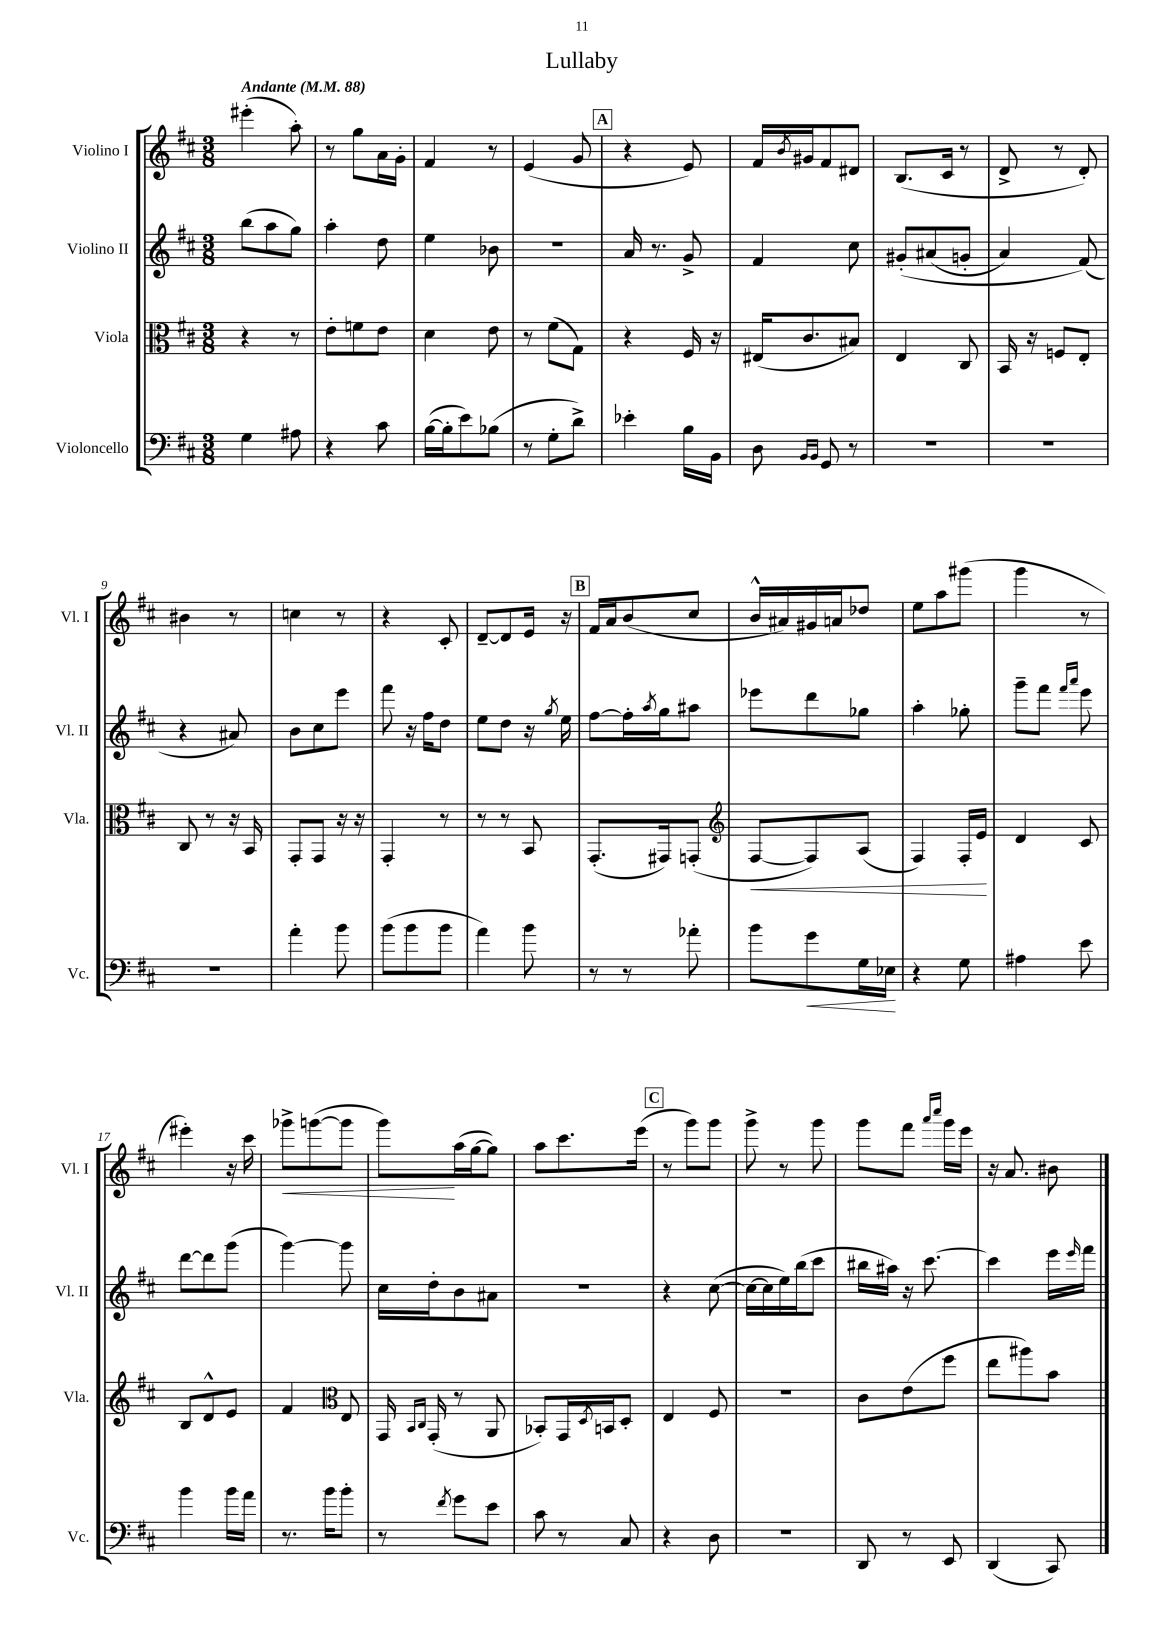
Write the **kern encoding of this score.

**kern	**dynam	**kern	**dynam	**kern	**kern	**dynam
*part4	*part4	*part3	*part3	*part2	*part1	*part1
*staff4	*staff4	*staff3	*staff3	*staff2	*staff1	*staff1
*I"Violoncello	*	*I"Viola	*	*I"Violino II	*I"Violino I	*
*I'Vc.	*	*I'Vla.	*	*I'Vl. II	*I'Vl. I	*
*clefF4	*	*clefC3	*	*clefG2	*clefG2	*
*k[f#c#]	*	*k[f#c#]	*	*k[f#c#]	*k[f#c#]	*
*M3/8	*	*M3/8	*	*M3/8	*M3/8	*
*MM88	*	*MM88	*	*MM88	*MM88	*
=1	=1	=1	=1	=1	=1	=1
!	!	!	!	!	!LO:TX:a:B:t=Andante	!
4G\	.	4r	.	(8bb\L	(4eee#X'\	.
.	.	.	.	8aa\	.	.
8A#X\	.	8r	.	8gg\J)	8aa'\)	.
=2	=2	=2	=2	=2	=2	=2
4r	.	8e'\L	.	4aa'\	8r	.
.	.	8fn\	.	.	8gg\L	.
8c#\	.	8e\J	.	8dd\	16a\L	.
.	.	.	.	.	16g'\JJ	.
=3	=3	=3	=3	=3	=3	=3
([16B\LL	.	4d\	.	4ee\	4f#/	.
16B'\J]	.	.	.	.	.	.
8e\)	.	.	.	.	.	.
(8B-X\J	.	8e\	.	8b-X\	8r	.
=4	=4	=4	=4	=4	=4	=4
8r	.	8r	.	4.r	(4e/	.
8G'\L	.	(8f#\L	.	.	.	.
8d^\J)	.	8G\J)	.	.	8g/	.
!!LO:REH:place=s1:t=A
=5	=5	=5	=5	=5	=5	=5
4e-X'\	.	4r	.	16a/	4r	.
.	.	.	.	8.r	.	.
16B\LL	.	16F#/	.	8g^/	8e/)	.
16BB\JJ	.	16r	.	.	.	.
=6	=6	=6	=6	=6	=6	=6
8D\	.	(16E#X/KL	.	4f#/	16f#/LL	.
.	.	.	.	.	8qb/	.
.	.	8.c#/	.	.	16g#X/J	.
16qqBB/LL	.	.	.	.	.	.
16qqBB/JJ	.	.	.	.	.	.
8GG/	.	.	.	.	8f#/	.
8r	.	8B#X/J)	.	8cc#\	8d#X/J	.
=7	=7	=7	=7	=7	=7	=7
4.r	.	4E/	.	(8g#X'/L	(8.B/L	.
.	.	.	.	(8a#X/	.	.
.	.	.	.	.	16c#/Jk	.
.	.	8C#/	.	8gn'/J	8r	.
=8	=8	=8	=8	=8	=8	=8
4.r	.	16BB/	.	4a/)	8d^/	.
.	.	16r	.	.	.	.
.	.	8Fn/L	.	.	8r	.
.	.	8E'/J	.	(8f#/)	8d'/)	.
!!LO:LB:g=z
=9	=9	=9	=9	=9	=9	=9
4.r	.	8C#/	.	4r	4b#X\	.
.	.	8r	.	.	.	.
.	.	16r	.	8a#X/)	8r	.
.	.	16BB/	.	.	.	.
=10	=10	=10	=10	=10	=10	=10
4a'\	.	8GG'/L	.	8b\L	4ccn\	.
.	.	8GG/J	.	8cc#\	.	.
8b\	.	16r	.	8eee\J	8r	.
.	.	16r	.	.	.	.
=11	=11	=11	=11	=11	=11	=11
(8b\L	.	4GG'/	.	8fff#\	4r	.
8b\	.	.	.	16r	.	.
.	.	.	.	16ff#\KL	.	.
8b\J	.	8r	.	8dd\J	8c#'/	.
=12	=12	=12	=12	=12	=12	=12
4a\)	.	8r	.	8ee\L	[8d~/L	.
.	.	8r	.	8dd\J	8d/]	.
8b\	.	8BB/	.	16r	16e/Jk	.
.	.	.	.	8qgg/	.	.
.	.	.	.	16ee\	16r	.
!!LO:REH:place=s1:t=B
=13	=13	=13	=13	=13	=13	=13
8r	.	(8.GG'/L	.	[8ff#\L	16f#/LL	.
.	.	.	.	.	16a/J	.
8r	.	.	.	16ff#'\L]	(8b/	.
.	.	.	.	8qaa/	.	.
.	.	16GG#X/k)	.	16gg\J	.	.
8a-X'\	.	(8GGn'/J	.	8aa#X\J	8cc#/J	.
=14	=14	=14	=14	=14	=14	=14
*	*	*clefG2	*	*	*	*
!	!	!	!LO:HP:b	!	!	!
8b\L	.	[8F#/L	<	8eee-X\L	16b^^/LL	.
.	.	.	.	.	16a#X/)	.
!	!LO:HP:b	!	!	!	!	!
8g\	<	8F#/])	.	8ddd\	16g#X/	.
.	.	.	.	.	16an/J	.
16G\L	.	(8A/J	.	8gg-X\J	8dd-X/J	.
16E-X\JJ	.	.	.	.	.	.
.	[	.	.	.	.	.
=15	=15	=15	=15	=15	=15	=15
4r	.	4F#/)	.	4aa'\	8ee\L	.
.	.	.	.	.	8aa\	.
8G\	.	16F#'/LL	.	8gg-X'\	(8ggg#X\J	.
.	.	16e/JJ	.	.	.	.
.	.	.	[	.	.	.
=16	=16	=16	=16	=16	=16	=16
4A#X\	.	4d/	.	8ggg~\L	4ggg\	.
.	.	.	.	8fff#\J	.	.
.	.	.	.	16qqfff#/LL	.	.
.	.	.	.	16qqaaa/JJ	.	.
8e\	.	8c#/	.	8eee\	8r	.
!!LO:LB:g=z
=17	=17	=17	=17	=17	=17	=17
4b\	.	8B/L	.	[8ddd\L	4eee#X'\)	.
.	.	8d^^/	.	8ddd\]	.	.
16b\LL	.	8e/J	.	(8ggg\J	16r	.
16a\JJ	.	.	.	.	16ccc#\	.
=18	=18	=18	=18	=18	=18	=18
!	!	!	!	!	!	!LO:HP:b
8.r	.	4f#/	.	[4ggg\)	8ggg-X^\L	<
.	.	.	.	.	([8gggn\	.
16b\KL	.	.	.	.	.	.
*	*	*clefC3	*	*	*	*
8b'\J	.	8E/	.	8ggg\]	8ggg\J]	.
=19	=19	=19	=19	=19	=19	=19
8r	.	16GG/	.	16cc#\LL	8ggg\L)	.
.	.	16qqBB/LL	.	.	.	.
.	.	16qqC#/JJ	.	.	.	.
.	.	(16GG'/	.	16dd'\J	.	.
8qf#/	.	.	.	.	.	.
8g\L	.	8r	.	8b\	(16aa\L	[
.	.	.	.	.	[16gg\J	.
8e\J	.	8AA/	.	8a#X\J	8gg\J])	.
=20	=20	=20	=20	=20	=20	=20
8c#\	.	8BB-X'/L)	.	4.r	8aa\L	.
8r	.	16GG/L	.	.	8.ccc#\	.
.	.	8qD/	.	.	.	.
.	.	16BBn/J	.	.	.	.
8C#/	.	8D'/J	.	.	.	.
.	.	.	.	.	(16eee\Jk	.
!!LO:REH:place=s1:t=C
=21	=21	=21	=21	=21	=21	=21
4r	.	4E/	.	4r	8r	.
.	.	.	.	.	8ggg\L)	.
8D\	.	8F#/	.	([8cc#\	8ggg\J	.
=22	=22	=22	=22	=22	=22	=22
4.r	.	4.r	.	16cc#\LL_	8ggg^\	.
.	.	.	.	16cc#\]	.	.
.	.	.	.	16ee\)	8r	.
.	.	.	.	(16bb\J	.	.
.	.	.	.	8ccc#\J	8ggg\	.
=23	=23	=23	=23	=23	=23	=23
8DD/	.	8c#\L	.	16bb#X\LL	8ggg\L	.
.	.	.	.	16aa#X\JJ)	.	.
8r	.	(8e\	.	16r	8fff#\J	.
.	.	.	.	[8.ccc#\	.	.
.	.	.	.	.	16qqaaa/LL	.
.	.	.	.	.	16qqcccc#/JJ	.
8EE/	.	8ff#\J	.	.	16ggg\LL	.
.	.	.	.	.	16eee\JJ	.
=24	=24	=24	=24	=24	=24	=24
(4DD/	.	8ee\L	.	4ccc#\]	16r	.
.	.	.	.	.	8.a/	.
.	.	8aa#X\)	.	.	.	.
8CC#/)	.	8b\J	.	16eee\LL	8b#X\	.
.	.	.	.	16qqeee/	.	.
.	.	.	.	16fff#\JJ	.	.
==	==	==	==	==	==	==
*-	*-	*-	*-	*-	*-	*-
